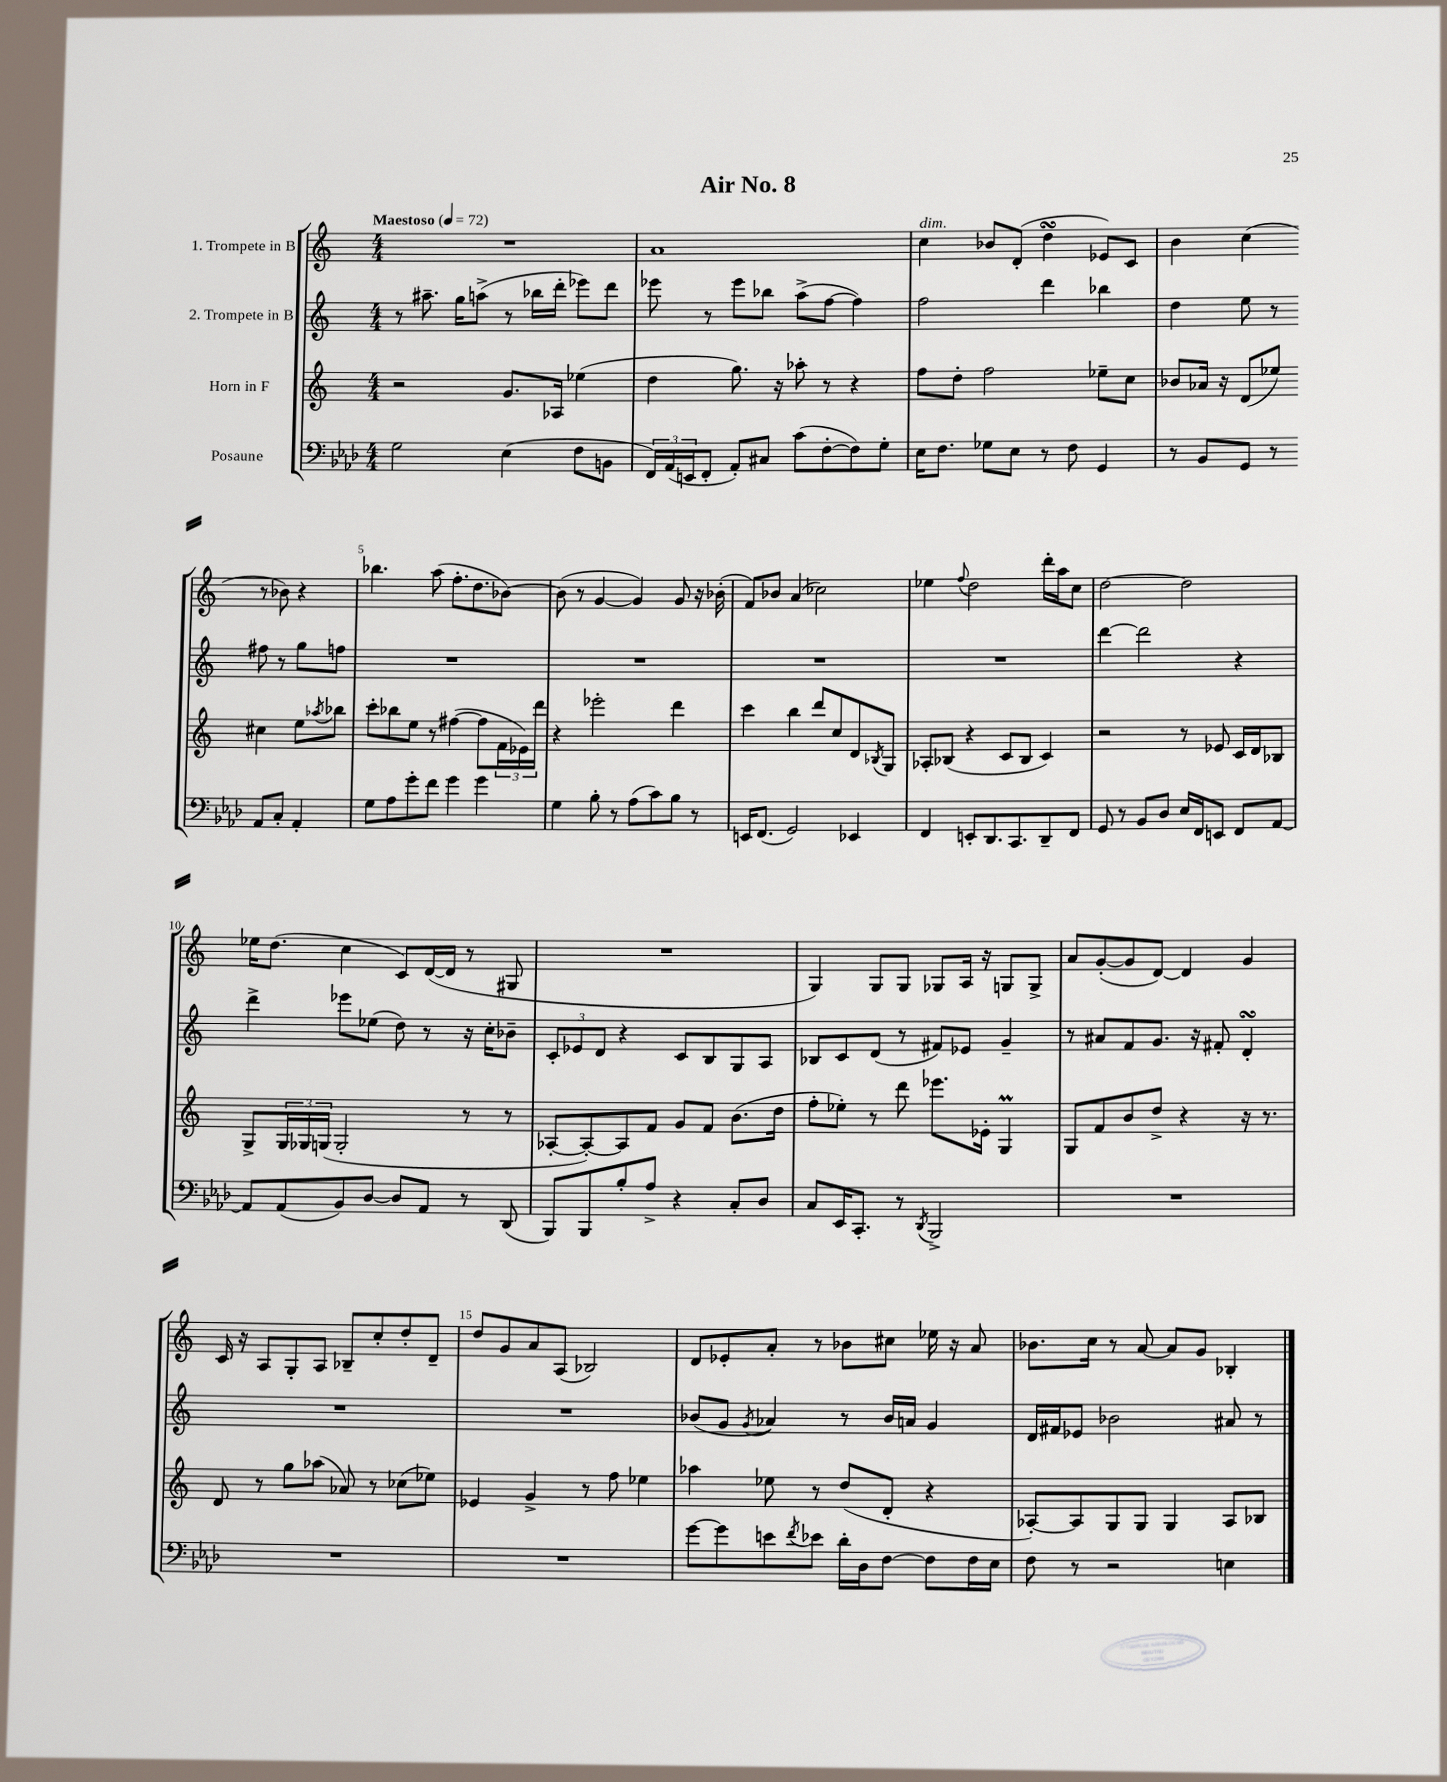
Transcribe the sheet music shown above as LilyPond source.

\header { title = "Air No. 8" }
<<
\new StaffGroup <<
\new Staff = "s0" \with { instrumentName = "1. Trompete in B" } {
    \clef treble \key c \major \numericTimeSignature \time 4/4 \tempo "Maestoso" 4 = 72
    R1 |
    a'1 |
    c''4^\markup { \italic "dim." } bes'8 d'8-.( d''4\turn ees'8) c'8 |
    b'4 c''4( r8 bes'8) r4 |
    bes''4. a''8( f''8.-. d''8. bes'8~) |
    bes'8( r8 g'4~ g'4) g'8 r16 bes'16-.( |
    f'8) bes'8 a'4( ces''2) |
    ees''4 \appoggiatura { f''8 } d''2 d'''16-. a''16 c''8 |
    d''2~ d''2 |
    ees''16 d''8.( c''4 c'8) d'16~( d'16 r8 gis8 |
    R1 |
    g4) g8 g8 ges8 a16 r16 g8 g8-> |
    a'8 g'8~-.( g'8 d'8~) d'4 g'4 |
    c'16 r16 a8 g8-. a8 bes8-- c''8-. d''8-. d'8-- |
    d''8 g'8 a'8 a8( bes2) |
    d'8 ees'8-. a'8-. r8 bes'8 cis''8 ees''16 r16 a'8 |
    bes'8. c''16 r8 a'8~ a'8 g'8 bes4-. \bar "|." |
}
\new Staff = "s1" \with { instrumentName = "2. Trompete in B" } {
    \clef treble \key c \major \numericTimeSignature \time 4/4
    r8 ais''8.-- g''16 a''8->( r8 bes''16 d'''16-. ees'''8) d'''8 |
    ees'''8 r8 ees'''8 bes''8 a''8->( f''8~ f''4) |
    f''2 d'''4 bes''4 |
    d''4 e''8 r8 fis''8 r8 g''8 f''8 |
    R1 |
    R1 |
    R1 |
    R1 |
    d'''4~ d'''2 r4 |
    d'''4-> ees'''8 ees''8( d''8) r8 r16 c''16-. bes'8-- |
    \tuplet 3/2 { c'8-. ees'8 d'8 } r4 c'8 b8 g8 a8 |
    bes8 c'8 d'8( r8 fis'8) ees'8 g'4-- |
    r8 ais'8 f'8 g'8. r16 fis'8-. d'4-.\turn |
    R1 |
    R1 |
    bes'8( g'8 \acciaccatura { g'8 } aes'4) r8 bes'16 a'16 g'4 |
    d'16 fis'16 ees'8 bes'2 ais'8 r8 \bar "|." |
}
\new Staff = "s2" \with { instrumentName = "Horn in F" } {
    \clef treble \key c \major \numericTimeSignature \time 4/4
    r2 g'8. aes16 ees''4( |
    d''4 g''8.) r16 aes''8-. r8 r4 |
    f''8 d''8-. f''2 ees''8-- c''8 |
    bes'8 aes'16 r16 d'8( ees''8) cis''4 ees''8 \acciaccatura { aes''8 } bes''8 |
    c'''8-. bes''8 e''8 r8 fis''4~( fis''8 \tuplet 3/2 { f'16 ees'16) d'''16 } |
    r4 ees'''2-. d'''4 |
    c'''4 b''4 d'''8 c''8 d'8 \acciaccatura { bes8 } g8 |
    aes8-. bes8( r4 c'8 bes8 c'4) |
    r2 r8 ees'8 c'16 d'16 bes8 |
    g8-> \tuplet 3/2 { g16 ges16 g16( } g2-. r8 r8 |
    aes8~-. aes8~-.) aes8 f'8 g'8 f'8 b'8.( d''16 |
    f''8-. ees''8-.) r8 d'''8 ees'''8. ees'16-. g4\prall |
    g8 f'8 b'8 d''8-> r4 r16 r8. |
    d'8 r8 g''8 aes''8( aes'8) r8 ces''8( ees''8) |
    ees'4 g'4-> r8 f''8 ees''4 |
    aes''4 ees''8 r8 d''8( d'8-. r4 |
    aes8~-.) aes8 g8 g8 g4 aes8 bes8 \bar "|." |
}
\new Staff = "s3" \with { instrumentName = "Posaune" } {
    \clef bass \key aes \major \numericTimeSignature \time 4/4
    g2 ees4( f8 b,8 |
    \tuplet 3/2 { f,16) aes,16( e,16 } f,8-. aes,8-.) cis8 c'8( f8~-. f8) g8-. |
    ees16 f8. ges8 ees8 r8 f8 g,4 |
    r8 bes,8 g,8 r8 aes,8 c8-. aes,4-. |
    g8 aes8 g'8-. f'8 g'4 g'4 |
    g4 bes8-. r8 aes8( c'8) bes8 r8 |
    e,16 f,8.( g,2) ees,4 |
    f,4 e,8-. des,8. c,8. des,8-- f,8 |
    g,8 r8 bes,8 des8 ees16 f,16 e,8 f,8 aes,8~ |
    aes,8 aes,8( bes,8) des8~ des8 aes,8 r8 des,8( |
    bes,,8) bes,,8 bes8-. aes8-> r4 c8-. des8 |
    c8 ees,16 c,8.-. r8 \acciaccatura { des,8 } bes,,2-> |
    R1 |
    R1 |
    R1 |
    g'8~ g'8 e'8 \acciaccatura { f'8 } ees'8 des'16-. des16 f8~ f8 f16 ees16 |
    f8 r8 r2 e4 \bar "|." |
}
>>
>>
\layout { \context { \Score \override BarNumber.break-visibility = ##(#f #t #t) barNumberVisibility = #(every-nth-bar-number-visible 5) } }
